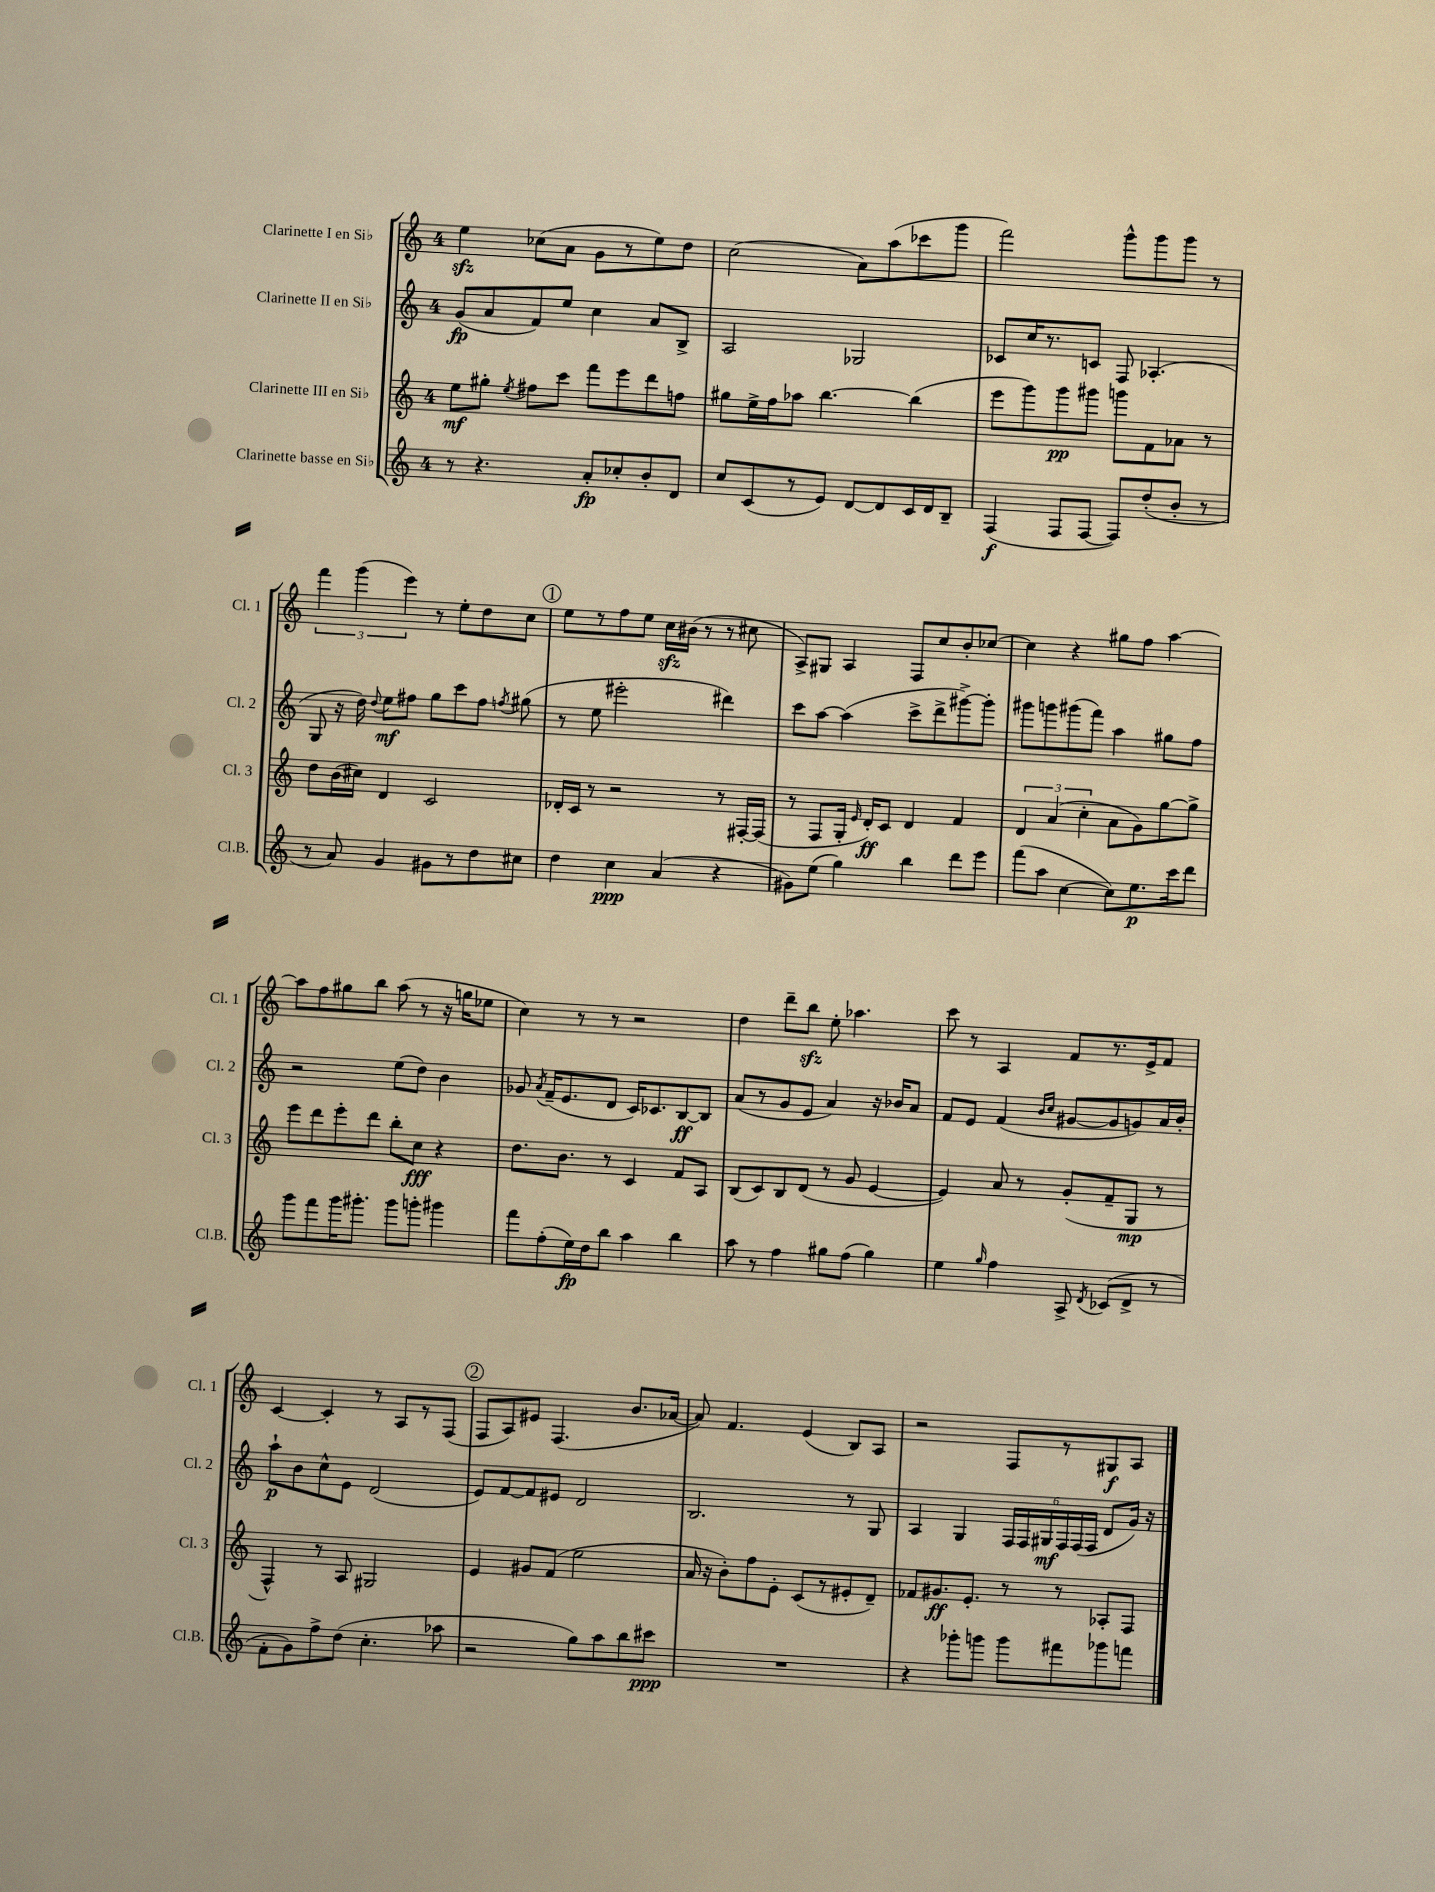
<<
\new StaffGroup <<
\new Staff = "s0" \with { instrumentName = "Clarinette I en Sib" shortInstrumentName = "Cl. 1" } {
    \clef treble \key c \major \once \override Staff.TimeSignature.style = #'single-digit \time 4/4
    \autoBeamOff e''4\sfz ces''8[( a'8] g'8[ r8 e''8) d''8] |
    c''2( a'8[) a''8( ces'''8 g'''8] |
    f'''2) g'''8[-^ g'''8 g'''8] r8 |
    \tuplet 3/2 { f'''4 g'''4( e'''4) } r8 e''8[-. d''8 c''8] |
    \mark \markup { \circle "1" } e''8[ r8 f''8 e''8] c''16[\sfz bis'16]( r8 r8 cis''8 |
    a8[->) gis8] a4 f8[ c''8 b'8-. ces''8]~ |
    ces''4 r4 gis''8[ f''8] a''4~ |
    a''8[ f''8 gis''8 b''8] a''8( r8 r16 g''16[ ees''8] |
    c''4) r8 r8 r2 |
    d''4 d'''8[-- b''8]\sfz e''8-. aes''4. |
    c'''8 r8 a4 f'8[ r8. e'16-> f'8] |
    c'4~ c'4-. r8 a8[ r8 f8]( |
    \mark \markup { \circle "2" } f8[ a8) eis'8] f4.( b'8.[ aes'16]~ |
    aes'8) f'4. e'4( b8[) a8] |
    r2 f8[ r8 gis8\f a8] \bar "|." |
}
\new Staff = "s1" \with { instrumentName = "Clarinette II en Sib" shortInstrumentName = "Cl. 2" } {
    \clef treble \key c \major \once \override Staff.TimeSignature.style = #'single-digit \time 4/4
    \autoBeamOff g'8[\fp( a'8 f'8) e''8] c''4 a'8[ b8]-> |
    a2 ges2 |
    ces'8[ c''16 r8. c'8] f8 aes4.-.( |
    g8 r16 d''16) \appoggiatura { d''8 } e''8[\mf fis''8] g''8[ c'''8 fis''8] \acciaccatura { f''8 } gis''8( |
    \mark \markup { \circle "1" } r8 e''8 eis'''2-. dis'''4) |
    c'''8[ a''8]~ a''4( c'''8[-> d'''8-> gis'''8~->) gis'''8]-. |
    gis'''8[ g'''8 gis'''8( f'''8]) a''4 gis''8[ f''8] |
    r2 e''8[( d''8]) b'4 |
    ges'8 \acciaccatura { a'8 } f'16[--( e'8. d'8] c'16[) ces'8. b8~\ff b8] |
    a'8[( r8 g'8 e'8] a'4) r16 bes'16[ a'8] |
    f'8[ e'8] f'4( \grace { b'16[ c''16] } gis'8[~ gis'8 g'8) a'16 b'16]-. |
    a''8[-!\p b'8 c''8-^ e'8] d'2( |
    \mark \markup { \circle "2" } e'8[) f'8~ f'8 eis'8] d'2 |
    b2. r8 g8 |
    a4 g4 \tuplet 6/4 { f16[ f16 gis16\mf f16 f16( f16] } d'8[ g'16]) r16 \bar "|." |
}
\new Staff = "s2" \with { instrumentName = "Clarinette III en Sib" shortInstrumentName = "Cl. 3" } {
    \clef treble \key c \major \once \override Staff.TimeSignature.style = #'single-digit \time 4/4
    \autoBeamOff e''8[\mf gis''8]-. \acciaccatura { e''8 } fis''8[ c'''8] f'''8[ e'''8 d'''8 f''8] |
    gis''8[ e''16-> f''16 aes''8] b''4.~ b''4( |
    e'''8[ g'''8) g'''8\pp gis'''8] g'''8[ f'8 aes'8] r8 |
    d''8[ b'16( cis''16]) d'4 c'2 |
    \mark \markup { \circle "1" } des'16[-. c'16] r8 r2 r8 fis16[~-. fis16]( |
    r8 f8[ g16]-. \grace { e'16 } d'16[-.\ff) c'8] d'4 f'4 |
    \tuplet 3/2 { d'4 a'4( c''4-. } a'8[ g'8) g''8~ g''8]-> |
    e'''8[ d'''8 e'''8-. d'''8] b''8[-. c''8]\fff r4 |
    d''8.[ b'8.] r8 c'4 f'8[ a8] |
    b8[( c'8) b8 d'8]( r8 g'8 e'4~ |
    e'4) a'8 r8 g'8[-.( f'8-- g8]\mp r8 |
    f4-^) r8 a8 gis2 |
    \mark \markup { \circle "2" } e'4 gis'8[ f'8]( e''2 |
    a'16 r16 b'8[-.) f''8 e'8]-. c'8[( r8 eis'8-. d'8]--) |
    fes'8[ gis'8.\ff e'8.]-. r8 r8 aes8[-. f8] \bar "|." |
}
\new Staff = "s3" \with { instrumentName = "Clarinette basse en Sib" shortInstrumentName = "Cl.B." } {
    \clef treble \key c \major \once \override Staff.TimeSignature.style = #'single-digit \time 4/4
    \autoBeamOff r8 r4. a'8[-.\fp ces''8-. b'8-. d'8] |
    c''8[ c'8( r8 e'8]) d'8[~ d'8 c'16 d'16 b8]-- |
    f4\f( f8[ f8]~ f8[) d''8-.( b'8]-. r8 |
    r8 a'8) g'4 gis'8[ r8 d''8 cis''8] |
    \mark \markup { \circle "1" } d''4 c''4\ppp a'4( r4 |
    gis'8[) e''8]( g''4) b''4 d'''8[ e'''8] |
    f'''8[( a''8] c''4~ c''8[) e''8.\p c'''16 d'''8] |
    g'''8[ f'''8 g'''16 gis'''8.]-. gis'''8[ g'''8]-. gis'''4 |
    f'''8[ f''8-.( e''16\fp) d''16 b''8] a''4 b''4 |
    a''8 r8 f''4 gis''8[ f''8]( gis''4) |
    e''4 \grace { g''16 } f''4 a8-> \acciaccatura { d'8 } ces'8[( d'8]-> r8 |
    f'8[-. g'8) f''8-> d''8]( c''4.-. aes''8 |
    \mark \markup { \circle "2" } r2 g''8[) a''8 b''8 cis'''8]\ppp |
    R1 |
    r4 ges'''8[-. g'''8] g'''8[ fis'''8 ges'''8 f'''8] \bar "|." |
}
>>
>>
\layout { \context { \Score \remove "Bar_number_engraver" } }
